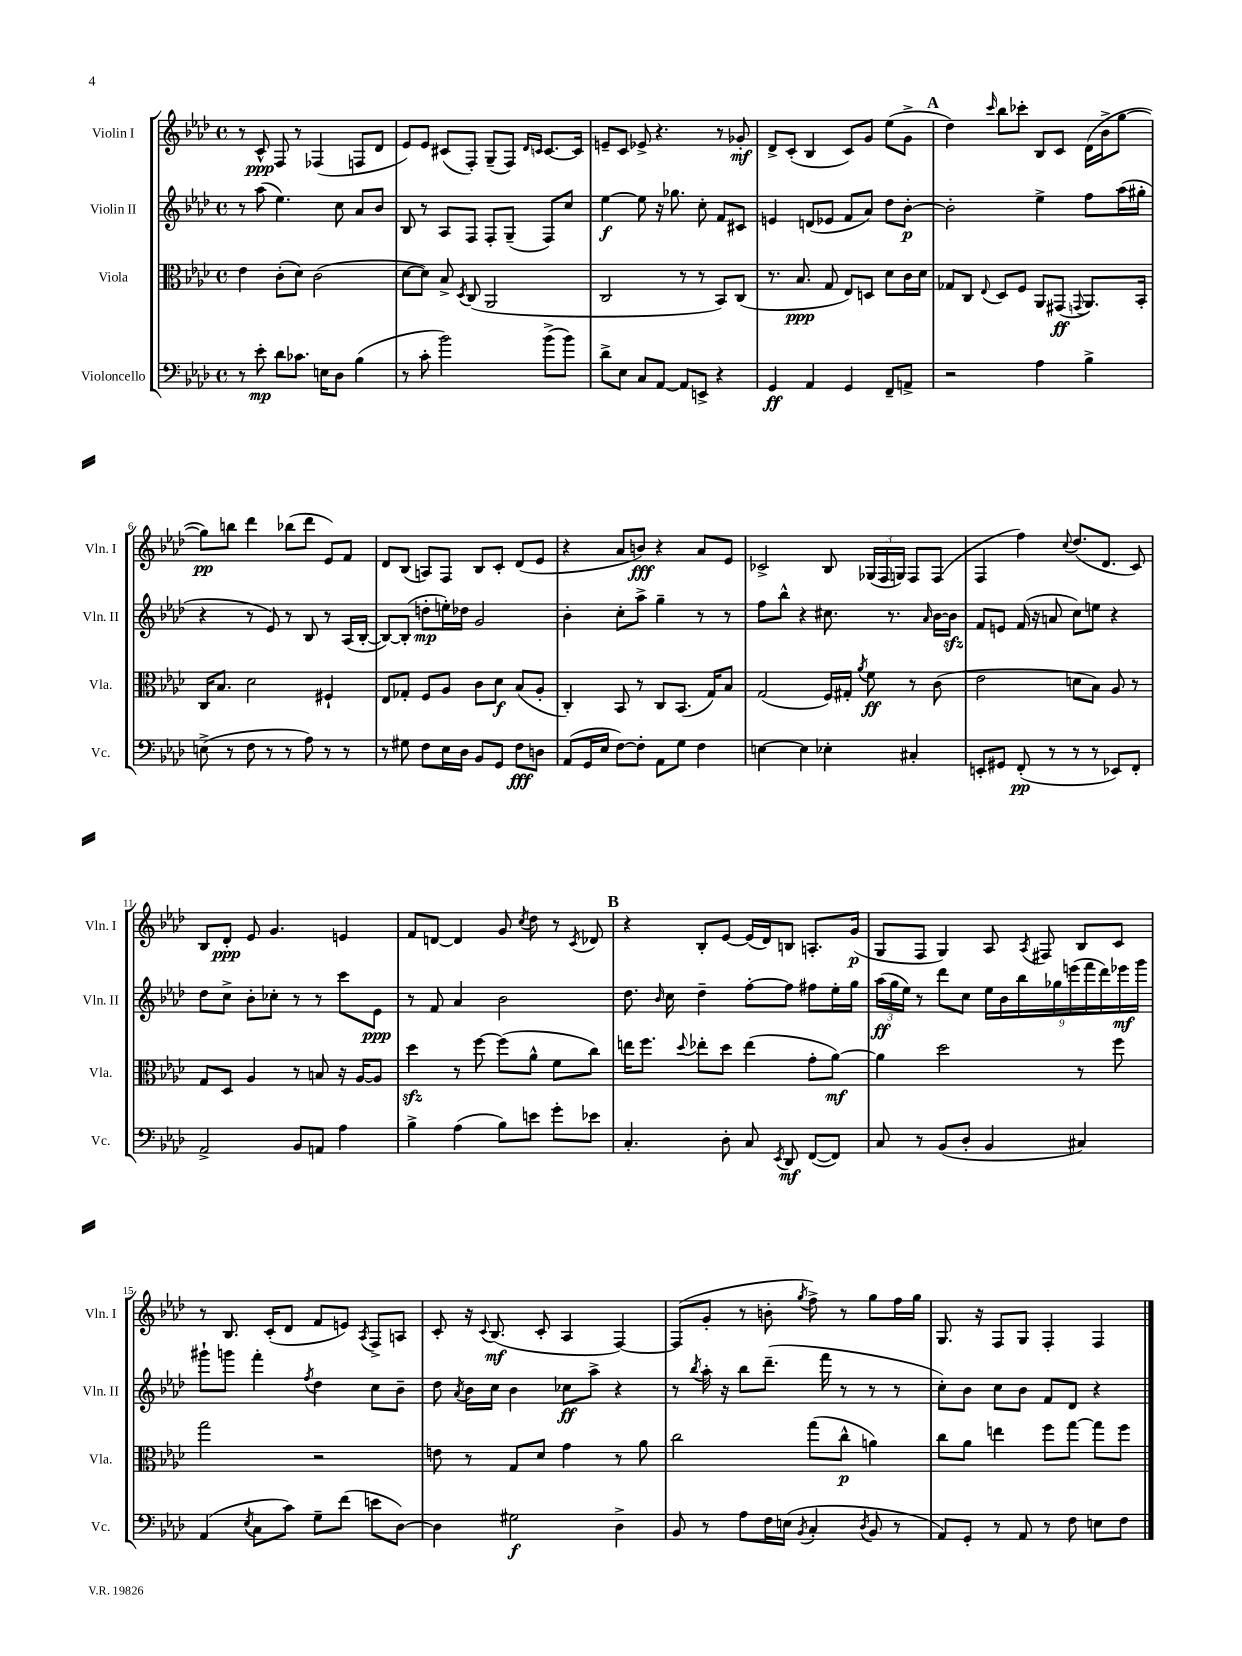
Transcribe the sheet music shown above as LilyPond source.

<<
\new StaffGroup <<
\new Staff = "s0" \with { instrumentName = "Violin I" shortInstrumentName = "Vln. I" } {
    \clef treble \key aes \major \defaultTimeSignature \time 4/4
    \autoBeamOff r8 c'8-^\ppp f8 r8 fes4( f8[ des'8] |
    ees'8[) ees'8] cis'8[( f8]-.) g8[--( f8]) \grace { des'16[ c'16] } c'8.[~ c'16] |
    e'8[-- c'8] ees'8-> r4. r8 ges'8-.\mf |
    des'8[-> c'8]-.( bes4 c'8[) g'8] ees''8[( g'8]-> |
    \mark \markup { \bold "A" } des''4) \grace { c'''16 } bes''8[ ces'''8]-. bes8[ c'8] des'16[( bes'16-> g''8]~ |
    g''8[\pp) b''8] des'''4 bes''8[( des'''8] ees'8[) f'8] |
    des'8[ bes8]( a8[) f8] bes8[ c'8]-. des'8[( ees'8] |
    r4 aes'8[ b'8]\fff) r4 aes'8[ ees'8] |
    ces'2-> bes8 \tuplet 3/2 { ges16[( f16 g16]) } f8[ f8]( |
    f4 f''4) \appoggiatura { c''8 } des''8.[( des'8.] c'8) |
    bes8[ des'8]-.\ppp ees'8 g'4. e'4 |
    f'8[ d'8]~ d'4 g'8 \acciaccatura { c''8 } des''8 r8 \acciaccatura { c'8 } des'8 |
    \mark \markup { \bold "B" } r4 bes8[-. ees'8]~ ees'16[( des'16) b8] a8.[-. g'16]\p( |
    g8[ f8] g4) aes8 \acciaccatura { aes8 } fis8 bes8[ c'8] |
    r8 bes8. c'16[-.( des'8] f'8[ e'8]) \acciaccatura { aes8 } f8[-> a8] |
    c'8-. r16 \appoggiatura { c'8 } bes8.\mf( c'8-. aes4 f4~) |
    f8[( g'8]-. r8 b'8-. \acciaccatura { g''8 } f''8->) r8 g''8[ f''16 g''16] |
    g8. r16 f8[ g8] f4-. f4 \bar "|." |
}
\new Staff = "s1" \with { instrumentName = "Violin II" shortInstrumentName = "Vln. II" } {
    \clef treble \key aes \major \defaultTimeSignature \time 4/4
    \autoBeamOff r8 aes''8( ees''4.) c''8 aes'8[ bes'8] |
    bes8 r8 aes8[ f8] f8[-. g8]--( f8[) c''8] |
    ees''4~\f ees''8 r16 ges''8. c''8-. f'8[ cis'8] |
    e'4 d'8[( ees'8] f'8[ aes'8]) des''8[ bes'8]~-.\p |
    \mark \markup { \bold "A" } bes'2-. ees''4-> f''8[ aes''16( gis''16]-. |
    r4 r8 ees'8) r8 bes8 r8 aes16[( bes16]~-. |
    bes8[~) bes8]-.( d''8[-.\mp e''16-.) des''16] g'2 |
    bes'4-. c''8[-. aes''8]-> g''4-- r8 r8 |
    f''8[ bes''8]-^ r4 cis''8. r8. \grace { aes'16 } bes'16[~ bes'16]\sfz |
    f'8[ e'8] f'16( r16 a'8 c''8[) e''8] r4 |
    des''8[ c''8]-> bes'8[-. ces''8]-. r8 r8 c'''8[ ees'8]\ppp |
    r8 f'8 aes'4 bes'2 |
    \mark \markup { \bold "B" } des''8. \grace { bes'16 } c''16 des''4-- f''8[~-. f''8] fis''8[ ees''16-. g''16] |
    \tuplet 3/2 { aes''16[\ff( g''16 ees''16]) } r8 des'''8[ c''8] \tuplet 9/8 { ees''16[ bes'16 bes''16 ges''16 e'''16( f'''16 des'''16) ees'''16\mf g'''16] } |
    gis'''8[-! g'''8] f'''4-. \acciaccatura { f''8 } des''4 c''8[ bes'8]-- |
    des''8 \acciaccatura { aes'8 } bes'16[ c''16] bes'4 ces''8[\ff aes''8]-> r4 |
    r8 \acciaccatura { bes''8 } aes''16-. r16 bes''8[ des'''8.]--( f'''16 r8 r8 r8 |
    c''8[-.) bes'8] c''8[ bes'8] f'8[ des'8] r4 \bar "|." |
}
\new Staff = "s2" \with { instrumentName = "Viola" shortInstrumentName = "Vla." } {
    \clef alto \key aes \major \defaultTimeSignature \time 4/4
    \autoBeamOff ees'4 c'8[-.( des'8]) c'2( |
    des'8[~ des'8]) bes8-> \acciaccatura { des8 } c8( aes,2 |
    c2 r8 r8 bes,8[) c8]( |
    r8. bes8.\ppp g8 ees8[) d8] des'8[ c'16 des'16] |
    \mark \markup { \bold "A" } ges8[ c8] \appoggiatura { ees8 } des8[ f8] aes,8[ gis,8]\ff( \appoggiatura { g,8 } aes,8.[) bes,16]-. |
    c16[ bes8.] des'2 fis4-! |
    ees8[ ges8]-. f8[ aes8] c'8[ des'8]\f bes8[( aes8]-. |
    c4-.) bes,8 r8 c8[ bes,8.]( g16[) bes8] |
    g2( f16[) gis16]-. \acciaccatura { aes'8 } f'8\ff r8 c'8( |
    ees'2 d'8[ bes8]) aes8 r8 |
    g8[ des8] aes4 r8 b8 r16 aes16[~ aes8] |
    des''4\sfz r8 f''8~ f''8[( aes'8]-^ f'8[ c''8]) |
    \mark \markup { \bold "B" } e''16[ f''8.] \appoggiatura { des''8 } ees''8[-. des''8] ees''4( g'8[-. aes'8]~\mf) |
    aes'4 des''2 r8 f''8 |
    g''2 r2 |
    e'8 r8 g8[ des'8] g'4 r8 aes'8 |
    c''2 g''8[( c''8]-^\p a'4) |
    c''8[ aes'8] e''4 f''8[ g''8]~ g''8[ f''8] \bar "|." |
}
\new Staff = "s3" \with { instrumentName = "Violoncello" shortInstrumentName = "Vc." } {
    \clef bass \key aes \major \defaultTimeSignature \time 4/4
    \autoBeamOff r8 ees'8-.\mp des'8[ ces'8.] e16[ des8] bes4( |
    r8 c'8-. bes'2) bes'8[->( bes'8]) |
    des'8[-> ees8] c8[ aes,8]~ aes,8[ e,8]-> r4 |
    g,4\ff aes,4 g,4 f,8[-- a,8]-> |
    \mark \markup { \bold "A" } r2 aes4 bes4-> |
    e8->( r8 f8 r8 r8 aes8) r8 r8 |
    r8 gis8 f8[ ees16 des16] bes,8[ g,8] f8[\fff d8] |
    aes,8[( g,16 ees16] f8[~) f8]-. aes,8[ g8] f4 |
    e4~ e4 ees4-. cis4-. |
    e,8[-. gis,8] f,8-.\pp( r8 r8 r8 ees,8[) f,8]-. |
    aes,2-> bes,8[ a,8] aes4 |
    bes4-> aes4( bes8[) e'8] g'8[-. ees'8] |
    \mark \markup { \bold "B" } c4.-. des8-. c8 \acciaccatura { ees,8 } des,8\mf f,8[~( f,8]) |
    c8 r8 bes,8[( des8]-. bes,4 cis4) |
    aes,4( \acciaccatura { ees8 } c8[ c'8]) g8[-- f'8]( e'8[ des8]~) |
    des4 gis2\f des4-> |
    bes,8 r8 aes8[ f16 e16]( \acciaccatura { bes,8 } c4-. \acciaccatura { des8 } bes,8 r8 |
    aes,8[) g,8]-. r8 aes,8 r8 f8 e8[ f8] \bar "|." |
}
>>
>>
